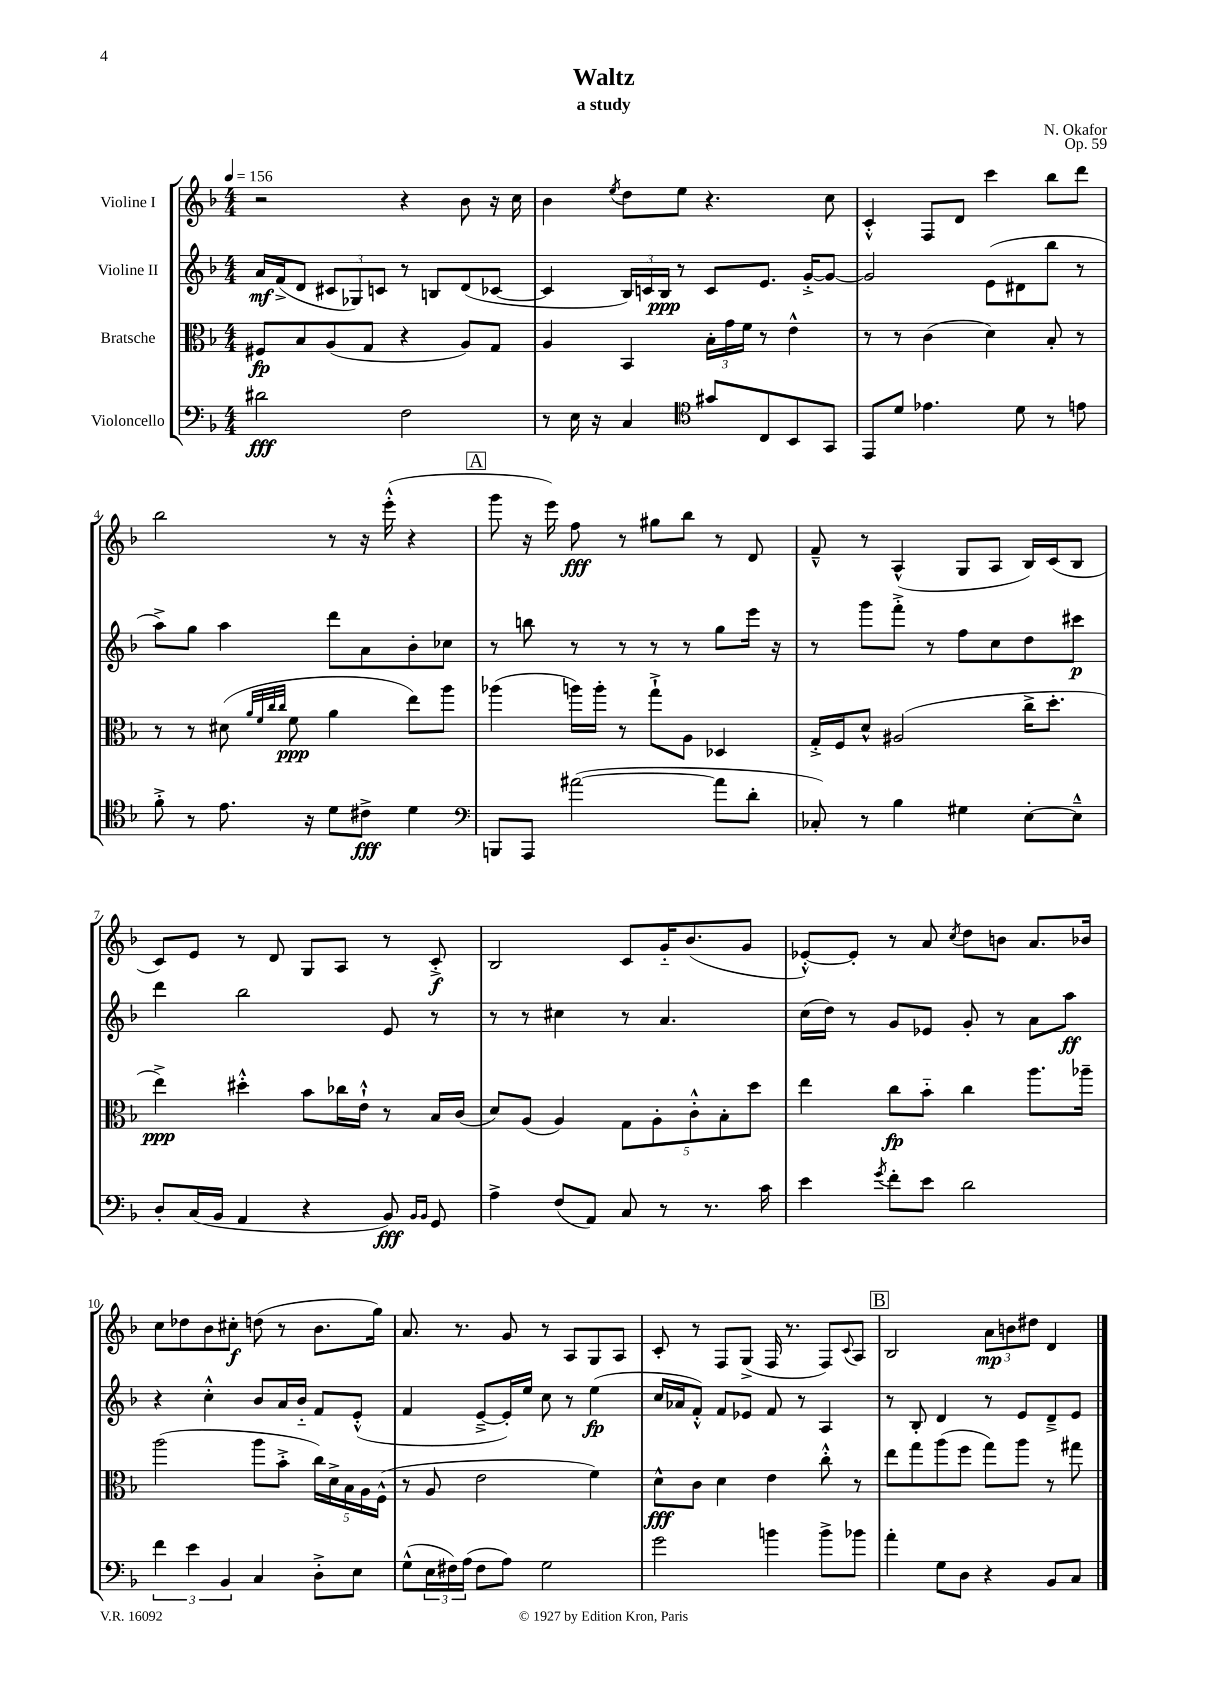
\header { title = "Waltz" composer = "N. Okafor" subtitle = "a study" opus = "Op. 59" }
<<
\new StaffGroup <<
\new Staff = "s0" \with { instrumentName = "Violine I" } {
    \clef treble \key f \major \numericTimeSignature \time 4/4 \tempo 4 = 156
    r2 r4 bes'8 r16 c''16 |
    bes'4 \acciaccatura { e''8 } d''8 e''8 r4. c''8 |
    c'4-.-^ f8 d'8 c'''4 bes''8 d'''8 |
    bes''2 r8 r16 e'''16-.-^( r4 |
    \mark \markup { \box "A" } g'''8 r16 e'''16) f''8\fff r8 gis''8 bes''8 r8 d'8 |
    f'8---^ r8 a4-^( g8 a8 bes16) c'16( bes8 |
    c'8) e'8 r8 d'8 g8 a8 r8 c'8-.->\f |
    bes2 c'8 g'16-_ bes'8.( g'8 |
    ees'8~-.-^) ees'8-. r8 a'8 \acciaccatura { c''8 } d''8 b'8 a'8. bes'16 |
    c''8 des''8 bes'8 cis''8-.\f d''8( r8 bes'8. g''16) |
    a'8. r8. g'8 r8 a8 g8 a8 |
    c'8-. r8 f8 g8->( f16 r8. f8) \appoggiatura { c'8 } a8 |
    \mark \markup { \box "B" } bes2 \tuplet 3/2 { a'8\mp b'8 dis''8 } d'4 \bar "|." |
}
\new Staff = "s1" \with { instrumentName = "Violine II" } {
    \clef treble \key f \major \numericTimeSignature \time 4/4
    a'16\mf f'16->( d'8 \tuplet 3/2 { cis'8 ges8) c'8 } r8 b8 d'8( ces'8~ |
    ces'4 \tuplet 3/2 { bes16) c'16 bes16\ppp } r8 c'8 e'8. g'16~-.-> g'8~ |
    g'2 e'8( dis'8 bes''8 r8 |
    a''8->) g''8 a''4 d'''8 a'8 bes'8-. ces''8 |
    \mark \markup { \box "A" } r8 b''8 r8 r8 r8 r8 g''8 e'''16 r16 |
    r8 g'''8 f'''8-.-> r8 f''8 c''8 d''8 cis'''8\p |
    d'''4 bes''2 e'8 r8 |
    r8 r8 cis''4 r8 a'4. |
    c''16( d''16) r8 g'8 ees'8 g'8-. r8 a'8 a''8\ff |
    r4 c''4-.-^ bes'8 a'16 bes'16-_ f'8 e'8-.-^( |
    f'4 e'8~---> e'16-.) e''16 c''8 r8 e''4\fp( |
    c''16 aes'16 f'8-.-^) f'8 ees'8 f'8 r8 a4 |
    \mark \markup { \box "B" } r8 bes8-. d'4 r8 e'8 d'8---> e'8 \bar "|." |
}
\new Staff = "s2" \with { instrumentName = "Bratsche" } {
    \clef alto \key f \major \numericTimeSignature \time 4/4
    fis8\fp bes8 a8( g8 r4 a8) g8 |
    a4 bes,4 \tuplet 3/2 { bes16-. g'16 f'16 } r8 e'4-^ |
    r8 r8 c'4( d'4) bes8-. r8 |
    r8 r8 dis'8( \grace { a'32 f'32 c''32 c''32 } f'8\ppp a'4 e''8) a''8 |
    \mark \markup { \box "A" } aes''4( a''16) a''16-. r8 g''8-!-> a8 des4 |
    g16-.-> f16 d'8-^ ais2( c''16-> d''8.-. |
    e''4->\ppp) dis''4-.-^ bes'8 ces''16 e'16-!-^ r8 bes16 c'16( |
    d'8) a8( a4) \tuplet 5/4 { g8 a8-. c'8-.-^ bes8-. d''8 } |
    e''4 c''8\fp bes'8-_ c''4 a''8. aes''16-- |
    a''2( a''8 bes'8-.-> \tuplet 5/4 { c''16) d'16-> bes16 a16 f16-^( } |
    r8 a8 e'2 f'4) |
    d'8-^\fff c'8 d'4 e'4 c''8-.-^ r8 |
    \mark \markup { \box "B" } e''8 g''8 a''8( f''8 g''8) a''8 r8 gis''8 \bar "|." |
}
\new Staff = "s3" \with { instrumentName = "Violoncello" } {
    \clef bass \key f \major \numericTimeSignature \time 4/4
    dis'2\fff f2 |
    r8 e16 r16 c4 \clef tenor gis'8 c8 bes,8 g,8 |
    e,8 d'8 ees'4. d'8 r8 e'8 |
    f'8-.-> r8 e'8. r16 d'8 cis'8->\fff d'4 |
    \mark \markup { \box "A" } \clef bass b,,8 a,,8 ais'2~( ais'8 d'8-. |
    ces8-.) r8 bes4 gis4 e8~-. e8---^ |
    d8-. c16( bes,16 a,4 r4 bes,8\fff) \grace { bes,16 bes,16 } g,8 |
    a4-> f8( a,8) c8 r8 r8. c'16 |
    e'4 \acciaccatura { g'8 } f'8-. e'8 d'2 |
    \tuplet 3/2 { f'4 e'4 bes,4 } c4 d8-.-> e8 |
    g8-^( \tuplet 3/2 { e16 fis16) a16( } fis8 a8) g2 |
    g'2 b'4 b'8-> bes'8 |
    \mark \markup { \box "B" } a'4-. g8 d8 r4 bes,8 c8 \bar "|." |
}
>>
>>
